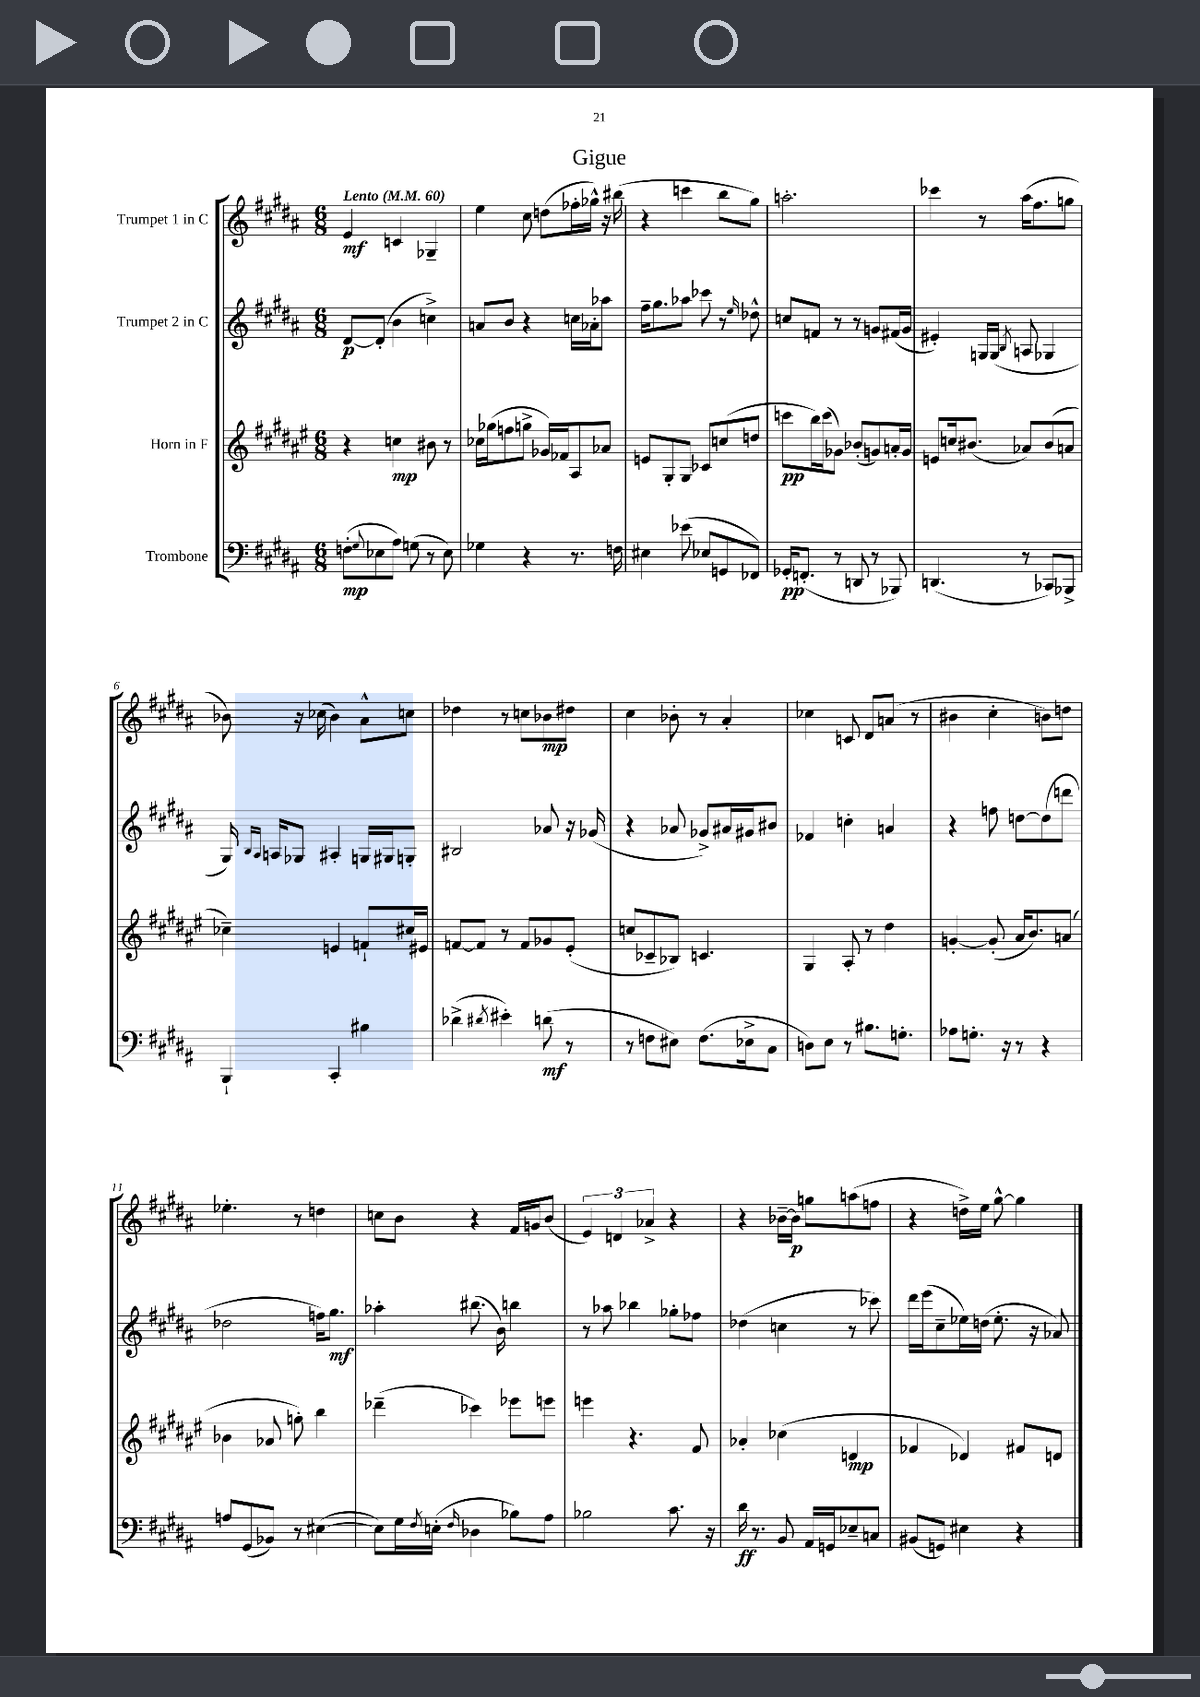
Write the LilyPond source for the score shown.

\header { title = "Gigue" }
<<
\new StaffGroup <<
\new Staff = "s0" \with { instrumentName = "Trumpet 1 in C" } {
    \clef treble \key b \major \numericTimeSignature \time 6/8 \tempo "Lento" 4 = 60
    e'4\mf c'4 ges4-- |
    e''4 cis''8 d''8( fes''16-. ges''16-^) r16 bis''16( |
    r4 c'''4 b''8 gis''8) |
    a''2.-. |
    ces'''4 r8 ais''16( fis''8. g''8 |
    bes'8) r16 ces''16( bes'4) ais'8-^ c''8 |
    des''4 r8 c''8 bes'8\mp dis''8 |
    cis''4 bes'8-. r8 ais'4-. |
    ces''4 c'8 dis'8 a'8( r8 |
    bis'4 cis''4-. b'8) d''8 |
    ees''4.-. r8 d''4 |
    c''8 b'8 r4 fis'16 g'16 b'8( |
    \tuplet 3/2 { e'4) d'4 aes'4-> } r4 |
    r4 bes'16~-- bes'16\p g''8 a''8( f''8 |
    r4 d''16->) e''16 gis''8~-^ gis''4 \bar "|." |
}
\new Staff = "s1" \with { instrumentName = "Trumpet 2 in C" } {
    \clef treble \key b \major \numericTimeSignature \time 6/8
    dis'8~\p dis'8-.( b'4 c''4->) |
    a'8 b'8 r4 c''16 aes'16-. aes''8 |
    fis''16-- gis''8. aes''8 ces'''8 r8 \grace { e''16 } des''8-^ |
    c''8 f'8 r8 r8 g'8 fis'16( g'16 |
    eis'4-.) g16 g16( \acciaccatura { b8 } a8 ges4 |
    gis16) \grace { b16 ais16 } a16 ges8 ais4-. g16 gis16 g8-. |
    bis2 aes'8 r16 ges'16( |
    r4 aes'8 ges'8->) ais'16 gis'16 bis'8 |
    fes'4 c''4-. a'4 |
    r4 f''8 d''8~ d''8( d'''8 |
    des''2 f''16) gis''8.\mf |
    aes''4-. bis''8.( b'16) b''4 |
    r8 aes''8 bes''4 ges''8-. fes''8 |
    des''4( c''4 r8 ces'''8) |
    dis'''16 e'''16( cis''8-- ees''16) d''16( ees''8.-. r16 aes'8) \bar "|." |
}
\new Staff = "s2" \with { instrumentName = "Horn in F" } {
    \clef treble \key fis \major \numericTimeSignature \time 6/8
    r4 c''4\mp bis'8 r8 |
    ces''16 ges''16( f''8 g''8-> ges'16) fes'16 ais8 aes'8 |
    e'8 gis8-. gis8 ces'8 c''8( d''8 |
    c'''8\pp b''16) c'''16( ges'8) bes'8-.( g'8) a'16-. g'16 |
    e'8 c''16 bis'8.( aes'8) bis'8( a'8 |
    ces''4--) e'4 f'8-! cis''16 eis'16 |
    f'8~ f'8 r8 f'8 ges'8 eis'8-.( |
    c''8 ces'8-- bes8) c'4. |
    gis4 ais8-. r8 dis''4 |
    g'4~-. g'8-.( ais'16 b'8.) a'8( |
    bes'4 aes'8 g''8-.) b''4 |
    des'''4--( ces'''4) ees'''8 e'''8 |
    e'''4 r4. fis'8 |
    aes'4-. ces''4( d'4\mp |
    fes'4 des'4) fis'8 d'8 \bar "|." |
}
\new Staff = "s3" \with { instrumentName = "Trombone" } {
    \clef bass \key b \major \numericTimeSignature \time 6/8
    f8-.\mp( \appoggiatura { gis8 } ees8 ais8) g8( r8 ees8) |
    ges4 r4 r8. f16 |
    eis4 ees'8( ees8 g,8 fes,8) |
    ges,16-.\pp f,8.-.( r8 d,8 r8 bes,,8) |
    d,4.( r8 ces,8) bes,,8-> |
    b,,4-! cis,4-. bis4 |
    des'4->( \acciaccatura { dis'8 } eis'4-.) d'8\mf( r8 |
    r8 f8 eis8) f8.( ees16-> cis8 |
    d8) e8 r8 bis8. g8.-. |
    aes8 g8.-. r16 r8 r4 |
    a8 gis,8( bes,8) r8 eis4~( |
    eis8) gis16 \acciaccatura { fis8 } e16-.( \grace { fis16 } des4 bes8) ais8 |
    bes2 cis'8. r16 |
    dis'16\ff r8. b,8 ais,16 g,16 ees8-- c8 |
    bis,8( g,8) eis4 r4 \bar "|." |
}
>>
>>
